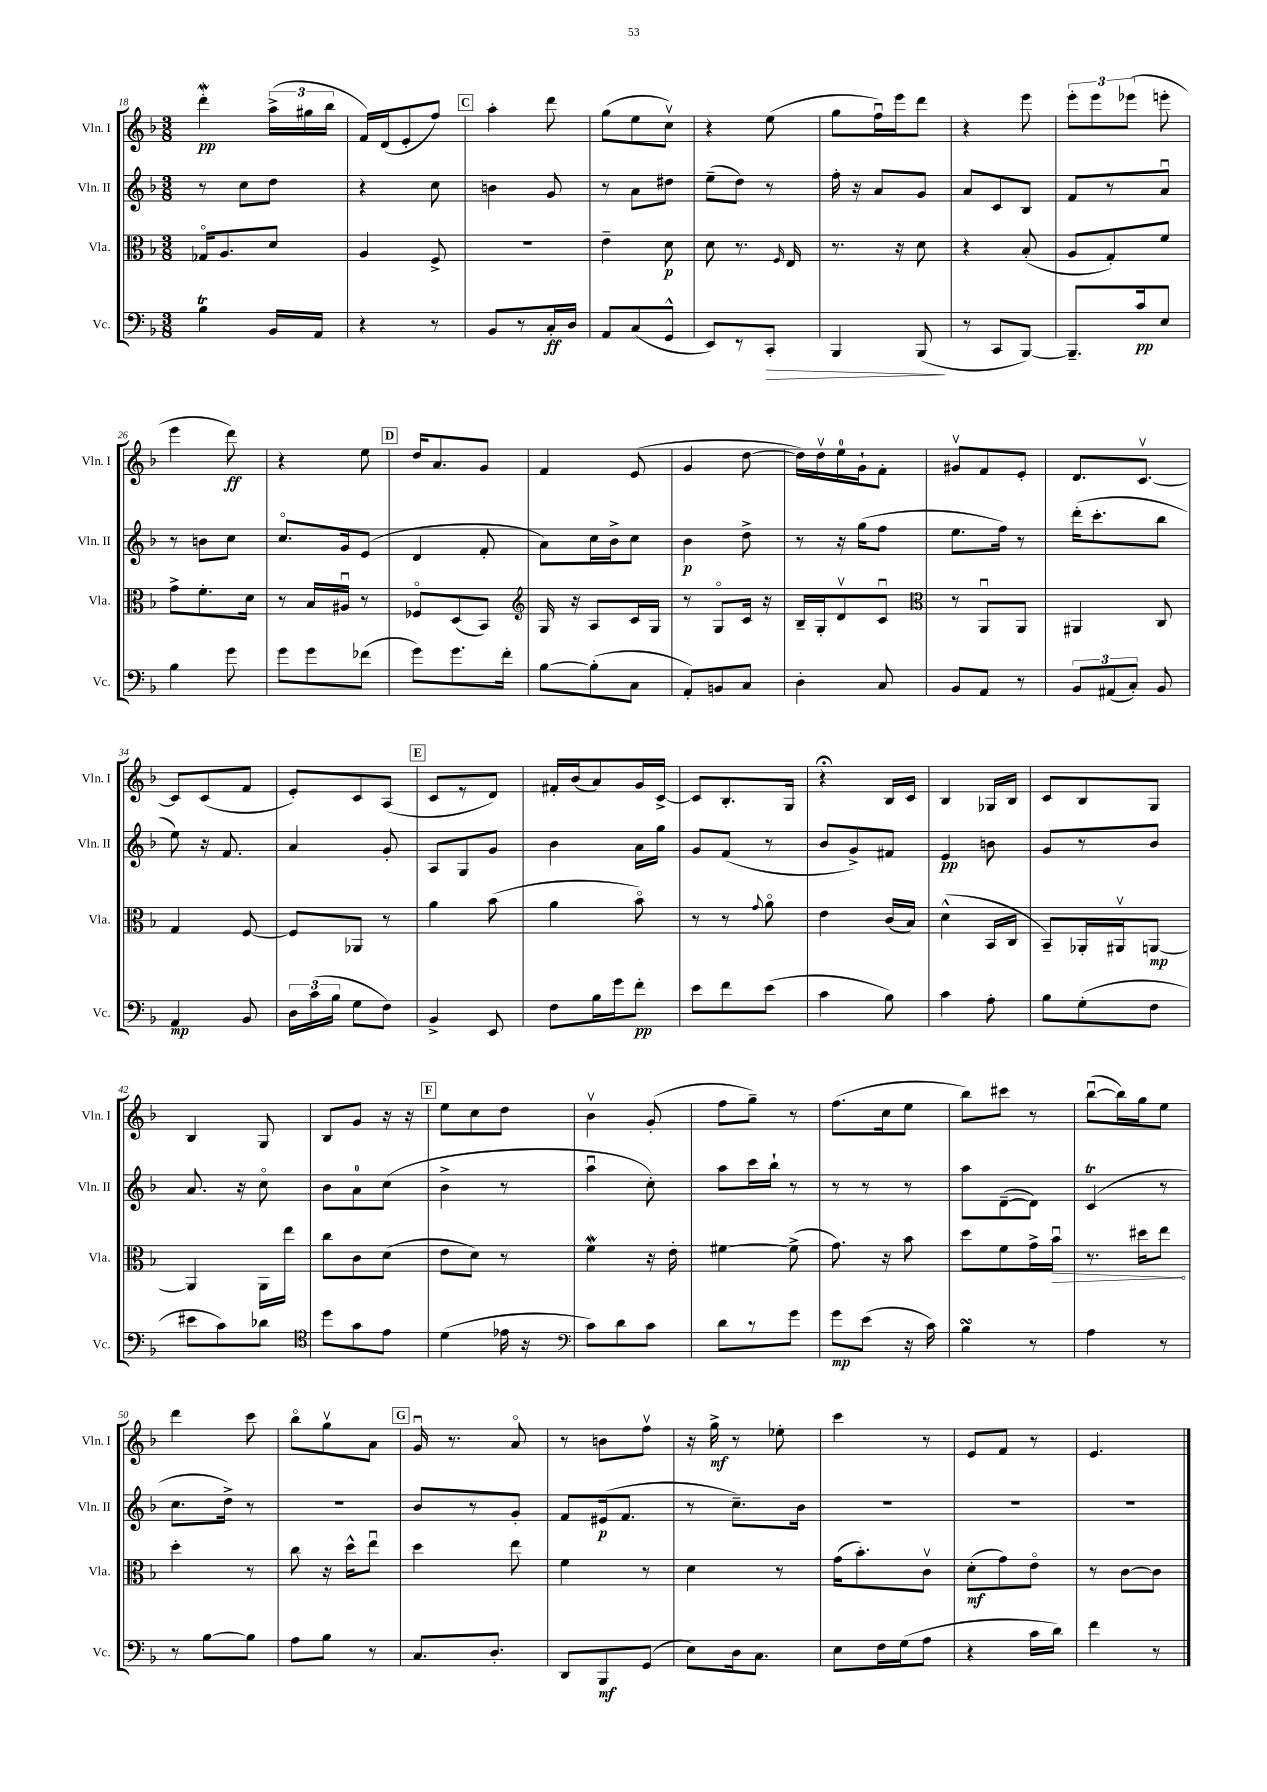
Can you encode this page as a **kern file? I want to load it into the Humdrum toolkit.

**kern	**kern	**kern	**kern
*staff4	*staff3	*staff2	*staff1
*clefF4	*clefC3	*clefG2	*clefG2
*k[b-]	*k[b-]	*k[b-]	*k[b-]
*M3/8	*M3/8	*M3/8	*M3/8
4B-	16G-o	8r	4ddd'
.	8.A	.	.
.	.	8cc	.
16BB-	8d	8dd	(24aa^
.	.	.	24gg#
16AA	.	.	.
.	.	.	24bb-
=	=	=	=
4r	4A	4r	16f)
.	.	.	(16d
.	.	.	8e'
8r	8F^	8cc	8ff)
=	=	=	=
8BB-	4.r	4b	4aa'
8r	.	.	.
16C'	.	8g	8ddd
16D	.	.	.
=	=	=	=
8AA	4e~	8r	(8gg
(8C	.	8a	8ee
8GG^^	8d	8dd#	8ccv)
=	=	=	=
8EE)	8d	(8ee~	4r
8r	8.r	8dd)	.
8CC'	.	8r	(8ee
.	16qqF	.	.
.	16E	.	.
=	=	=	=
4BBB-	8.r	16ff'	8gg
.	.	16r	.
.	.	8a	16ffu)
.	16r	.	16eee
(8BBB-	8d	8g	8ddd
=	=	=	=
8r	4r	8a	4r
8CC	.	8c	.
[8BBB-)	(8B-'	8B-	8eee
=	=	=	=
8.BBB-~]	8A	8f	12eee'
.	.	.	12eee
.	8G')	8r	.
.	.	.	(12eee-
16c	.	.	.
8E	8f	8au	8eee'
=	=	=	=
4B-	8g^	8r	4eee
.	8.f'	8b	.
8g	.	8cc	8ddd)
.	16d	.	.
=	=	=	=
8g	8r	8.cco	4r
8g	16B-	.	.
.	16A#u	16g	.
(8f-	8r	(8e	8ee
=	=	=	=
8g)	8F-o	4d	16dd
.	.	.	8.a
8.g	(8D	.	.
.	8BB-)	8f'	8g
16f'	.	.	.
=	=	=	=
*	*clefG2	*	*
[8B-	16G	8a)	4f
.	16r	.	.
(8B-']	8A	16cc	.
.	.	16b-^	.
8C	16c	8cc	(8e
.	16G	.	.
=	=	=	=
8AA')	8r	4b-	4g
8BB	8Go	.	.
8C	16c	8dd^	[8dd
.	16r	.	.
=	=	=	=
4D'	16B-~	8r	16dd])
.	16G'	.	16ddv
.	8dv	16r	16ee
.	.	(16gg	16g`
8C	8cu	8ff	8f'
=	=	=	=
*	*clefC3	*	*
8BB-	8r	8.ee	8g#v
8AA	8AAu	.	8f
.	.	16ff)	.
8r	8AA	8r	8e'
=	=	=	=
12BB-	4AA#	(16ddd'	8.d
.	.	8.ccc'	.
(12AA#	.	.	.
12C')	.	.	.
.	.	.	[8.cv
8BB-	8C	8bb-	.
=	=	=	=
4AA	4G	8ee)	8c]
.	.	16r	(8c
.	.	8.f	.
8BB-	[8F	.	8f
=	=	=	=
24D	8F]	4a	8e')
(24c	.	.	.
24B-	.	.	.
8G	8AA-	.	8c
8F)	8r	8g'	(8A
=	=	=	=
4BB-^	4a	8A	8c
.	.	8G	8r
8EE	(8b-	8g	8d)
=	=	=	=
8F	4a	4b-	16f#'
.	.	.	(16b-
16B-	.	.	8a)
16g	.	.	.
8f'	8b-o)	16a	16g
.	.	16gg	[16c^
=	=	=	=
8e	8r	8g	8c]
8f	8r	(8f	8.B-'
.	8qqg	.	.
(8e	8ao	8r	.
.	.	.	16G
=	=	=	=
4c	4e	8b-	4r;
.	.	8g^)	.
8B-)	(16c	8f#	16B-
.	16B-)	.	16c
=	=	=	=
4c	(4d^^	4e	4B-
8A'	16BB-	8b	16G-
.	16C	.	16B-
=	=	=	=
8B-	8BB-~)	8g	8c
(8G'	16AA-'	8r	8B-
.	16AA#v	.	.
8F	[8AA	8b-	8G
=	=	=	=
8e#	4AA]	8.a	4B-
8c)	.	.	.
.	.	16r	.
8d-	16AA	8cco	8G
.	16ee	.	.
=	=	=	=
*clefC4	*	*	*
8dd	8cc	8b-	8B-
8g	8c	8a	8g
8e	(8d	(8cc	16r
.	.	.	16r
=	=	=	=
(4d	8e	4b-^	8ee
.	8d)	.	8cc
16e-	8r	8r	8dd
16r	.	.	.
=	=	=	=
*clefF4	*	*	*
8c)	4f	4aau	4b-v
8d	.	.	.
8c	16r	8cc')	(8g'
.	16e'	.	.
=	=	=	=
8d	[4f#	8aa	8ff
8r	.	16ccc	8gg~)
.	.	16bb-`	.
8g	(8f#^]	8r	8r
=	=	=	=
8g	8.g)	8r	(8.ff
(8e	.	8r	.
.	16r	.	16cc
16r	8b-	8r	8ee
16c)	.	.	.
=	=	=	=
4B-	8dd	8aa	8bb-)
.	8f	([8d~	8ccc#
8r	16g^	8d])	8r
.	16b-u	.	.
=	=	=	=
4A	8.r	(4c	([8bb-u
.	.	.	16bb-])
.	16dd#	.	16gg
8r	8ee	8r	8ee
=	=	=	=
8r	4dd'	8.cc	4ddd
[8B-	.	.	.
.	.	16dd^)	.
8B-]	8r	8r	8ccc
=	=	=	=
8A	8cc	4.r	8bb-o
8B-	16r	.	8ggv
.	16dd^^	.	.
8r	8eeu	.	8a
=	=	=	=
8.C	4dd	8b-	16gu
.	.	.	8.r
.	.	8r	.
8.D'	.	.	.
.	8ee	8g'	8ao
=	=	=	=
8DD	4f	8f	8r
8BBB-	.	(16e#	8b
.	.	8.f	.
(8GG	8r	.	8ffv
=	=	=	=
8E)	4d	8r	16r
.	.	.	16gg^
16D	.	8.cc~)	8r
8.C	.	.	.
.	8r	.	8ee-'
.	.	16b-	.
=	=	=	=
8E	(16g	4.r	4ccc
.	8.b-')	.	.
16F	.	.	.
(16G	.	.	.
8A	8cv	.	8r
=	=	=	=
4r	(8d'	4.r	8e
.	8g)	.	8f
16c	8eo	.	8r
16d)	.	.	.
=	=	=	=
4f	8r	4.r	4.e
.	[8c	.	.
8r	8c]	.	.
==	==	==	==
*-	*-	*-	*-
